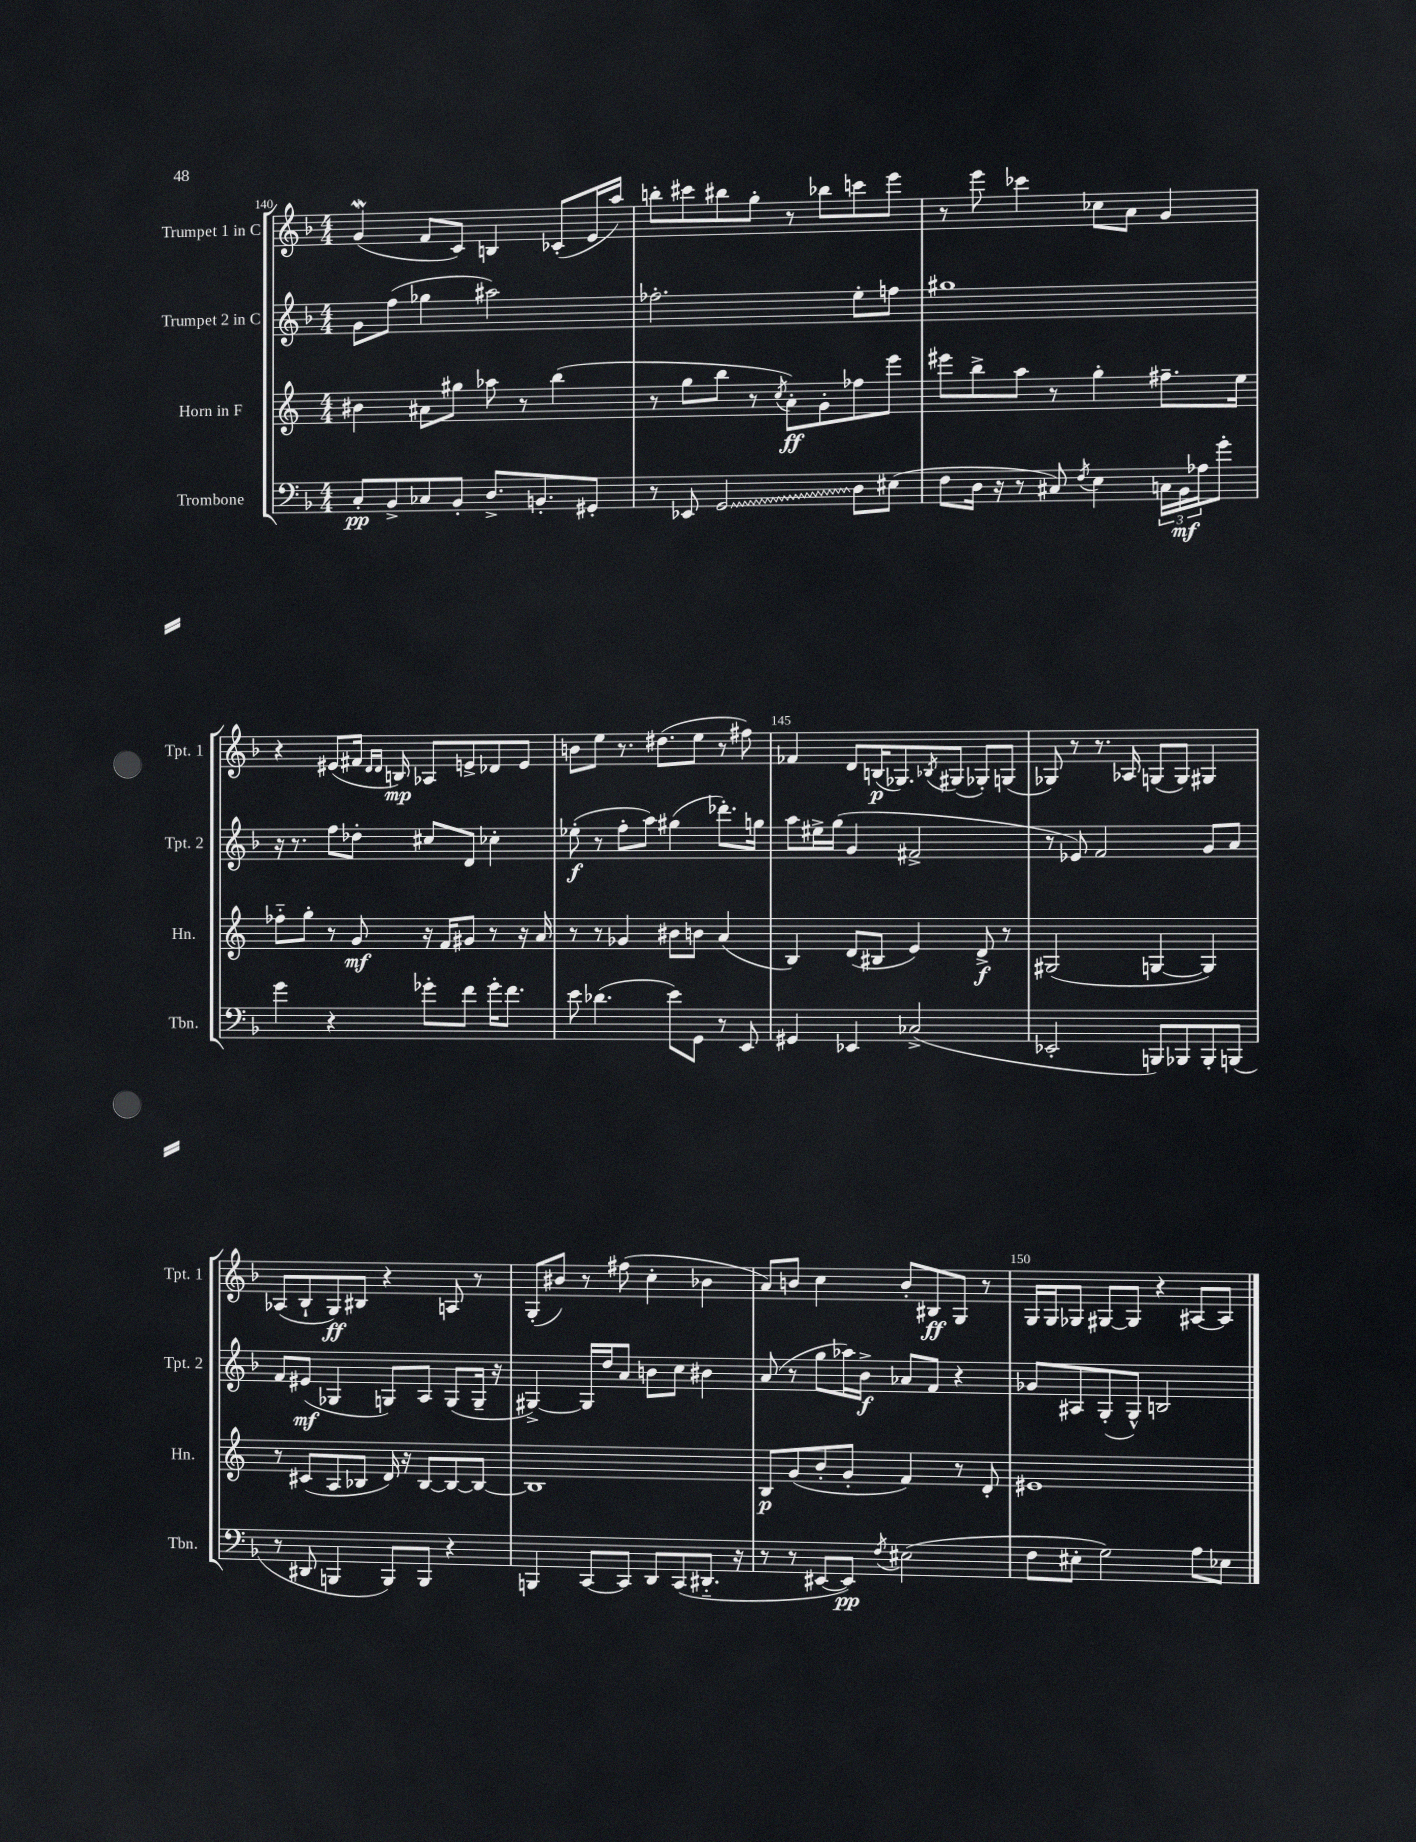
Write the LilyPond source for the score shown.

<<
\new StaffGroup <<
\new Staff = "s0" \with { instrumentName = "Trumpet 1 in C" shortInstrumentName = "Tpt. 1" } {
    \clef treble \key f \major \numericTimeSignature \time 4/4
    g'4\mordent( f'8 c'8) b4 ces'8-.( e'16 a''16) |
    b''8-. cis'''8 bis''8 g''8-. r8 bes''8 c'''8 e'''8 |
    r8 e'''8 ces'''4 ces''8 a'8 g'4 |
    r4 eis'8( fis'16 \grace { d'16 d'16 } b16\mp) aes8 e'8-> des'8 e'8 |
    b'8 e''8 r8. dis''8.( e''8 r8 fis''8) |
    fes'4 d'8 b16\p( ges8.) \acciaccatura { bes8 } gis8( ges8-.) g8( |
    ges8) r8 r8. aes16 g8( g8) gis4 |
    aes8( bes8-! g8\ff) bis8 r4 a8 r8 |
    g8-.( bis'8) r8 fis''8( c''4-. bes'4 |
    a'8) b'8 c''4 b'8-. bis8\ff g8 r8 |
    g16 g16 ges8 gis8~ gis8 r4 ais8~ ais8 \bar "|." |
}
\new Staff = "s1" \with { instrumentName = "Trumpet 2 in C" shortInstrumentName = "Tpt. 2" } {
    \clef treble \key f \major \numericTimeSignature \time 4/4
    g'8 f''8( ges''4 ais''2) |
    fes''2.-. e''8-. f''8 |
    gis''1 |
    r16 r8. f''8 des''8-. cis''8 d'8 ces''4-. |
    ees''8-.\f( r8 f''8-. a''8) gis''4( des'''8.-.) g''16 |
    a''8 eis''16-> g''16( g'4 fis'2-> |
    r8 ees'8) f'2 g'8 a'8 |
    f'8 eis'8\mf( ges4 g8) a8 g8( g16-- r16 |
    gis4~->) gis16 d''16 a'8 b'8 c''8 bis'4 |
    a'8( r8 g''8 aes''16) bes'16->\f aes'8 f'8 r4 |
    ges'8 ais8 g8-.( g8-^) b2 \bar "|." |
}
\new Staff = "s2" \with { instrumentName = "Horn in F" shortInstrumentName = "Hn." } {
    \clef treble \key c \major \numericTimeSignature \time 4/4
    bis'4 ais'8 gis''8 aes''8 r8 b''4( |
    r8 g''8 b''8 r8 \acciaccatura { c''8 } a'8-.\ff) g'8-. fes''8 e'''8 |
    eis'''8 b''8-> a''8 r8 g''4-. fis''8.-- e''16 |
    fes''8-_ g''8-. r8 g'8\mf r16 f'16 gis'8 r8 r16 a'16 |
    r8 r8 ges'4 bis'8 b'8 a'4( |
    b4) d'8( bis8 e'4) d'8->\f r8 |
    gis2( g4~ g4) |
    r8 cis'8( a8 bes8 d'16) r16 bes8~ bes8~ bes8~ |
    bes1 |
    b8\p g'8( b'8-. g'8-. f'4) r8 d'8-. |
    eis'1 \bar "|." |
}
\new Staff = "s3" \with { instrumentName = "Trombone" shortInstrumentName = "Tbn." } {
    \clef bass \key f \major \numericTimeSignature \time 4/4
    c8-.\pp bes,8-> ces8 bes,8-. d8.-> b,8.-. gis,8-. |
    r8 ees,8 \once \override Glissando.style = #'zigzag g,2\glissando d8 eis8( |
    f8 d16 r16 r8 cis8) \acciaccatura { f8 } e4 \tuplet 3/2 { c16 bes,16\mf aes16 } g'8-. |
    g'4 r4 ges'8-. f'8 ges'16-. f'8. |
    e'8 des'4.( e'8) g,8 r8 e,8 |
    gis,4 ees,4 ces2->( |
    ees,2-. b,,8) bes,,8 bes,,8-. b,,8( |
    r8 dis,8 b,,4 b,,8) b,,8 r4 |
    b,,4 c,8~ c,8 d,8 c,8( dis,8.-_ r16 |
    r8 r8 eis,8~ eis,8\pp) \acciaccatura { f8 } eis2( |
    f8 eis8-. g2) a8 ees8 \bar "|." |
}
>>
>>
\layout { \context { \Score currentBarNumber = #140 \override BarNumber.break-visibility = ##(#f #t #t) barNumberVisibility = #(every-nth-bar-number-visible 5) } }
